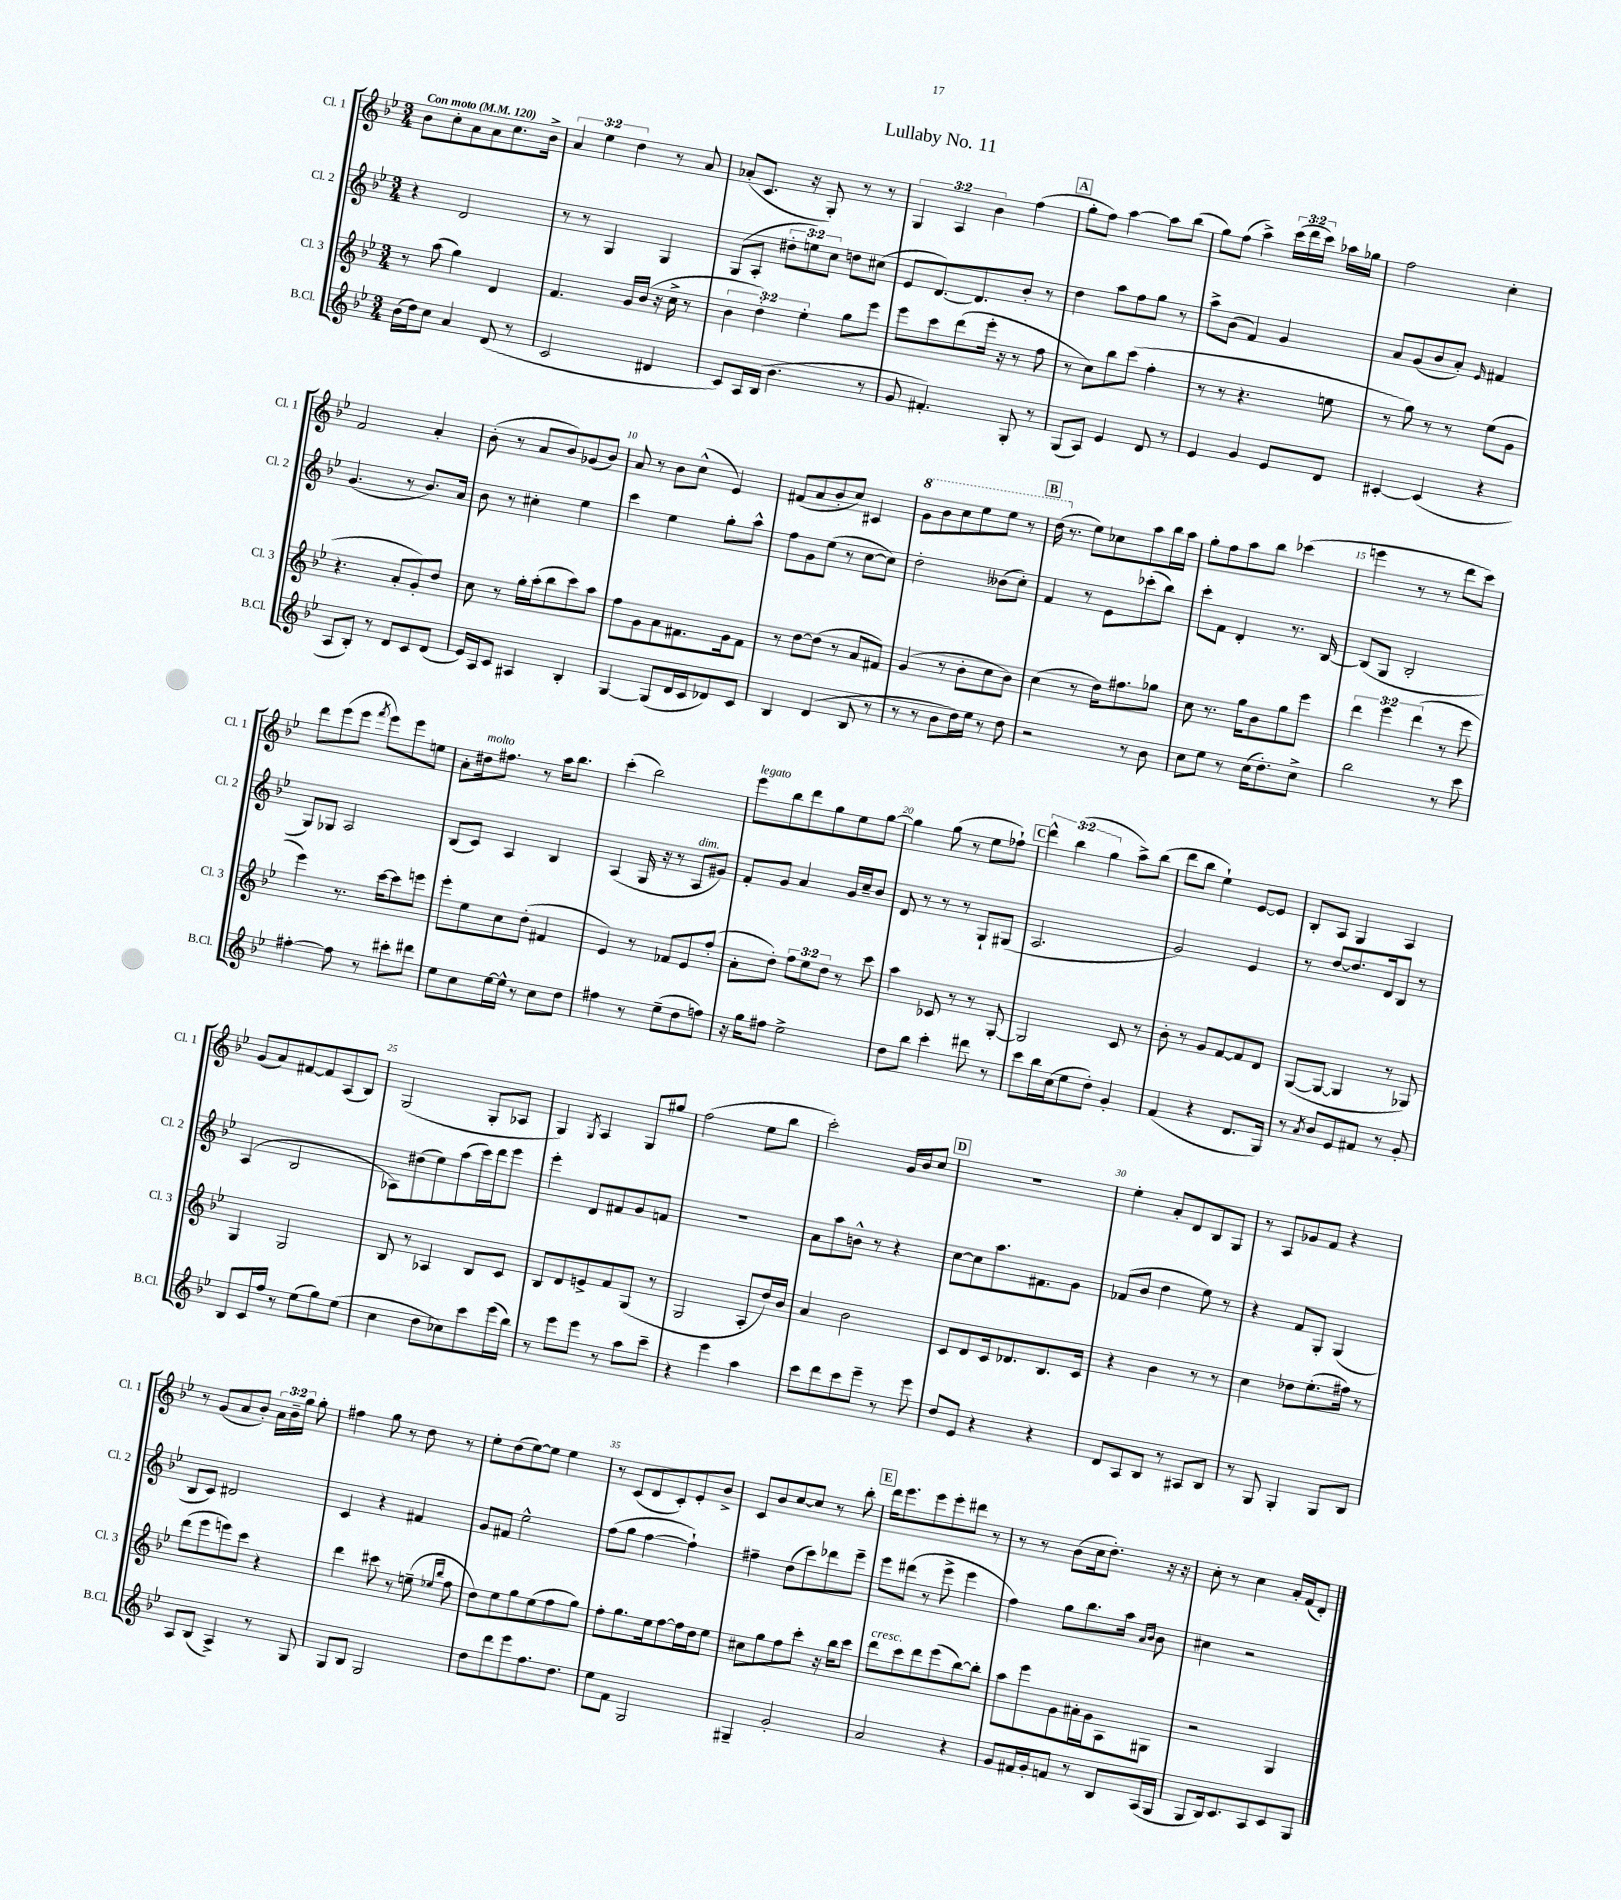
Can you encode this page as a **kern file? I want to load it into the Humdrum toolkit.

**kern	**kern	**kern	**kern
*staff4	*staff3	*staff2	*staff1
*clefG2	*clefG2	*clefG2	*clefG2
*k[b-e-]	*k[b-e-]	*k[b-e-]	*k[b-e-]
*M3/4	*M3/4	*M3/4	*M3/4
*MM120	*MM120	*MM120	*MM120
(16b-	8r	4r	8b-
16dd)	.	.	.
8cc	(8aa	.	8cc'
4a	4gg)	2d	8a
.	.	.	8a
(8d	4d	.	8.cc
8r	.	.	.
.	.	.	16b-^
=	=	=	=
2c	4.f	8r	6a
.	.	8r	.
.	.	.	6ee-
.	.	4G	.
.	.	.	6dd
.	16g	.	.
.	(16b-	.	.
4d#	16r	4G	8r
.	16cc^	.	.
.	8r	.	8a
=	=	=	=
8c)	6b-	(8G	(8a-'
16A	.	8A'	8.c
.	6dd')	.	.
(16B-	.	.	.
4.b-	.	12dd#'	.
.	.	.	16r
.	6ee-'	12ee)	.
.	.	.	8G')
.	.	12cc	.
.	8gg	8dd	8r
8r	8eee-	(8cc#	8r
=	=	=	=
8g	8eee-	8e-	6G
4.f#')	8ccc	[8.d)	.
.	.	.	6A
.	(8ddd	.	.
.	.	8.d]	.
.	.	.	6b-
.	16eee-'	.	.
.	16r	.	.
8G'	8r	8b-'	(4ff
8r	8ff	8r	.
=	=	=	=
(8G	8r	4dd	8gg'
8A)	8cc)	.	8ff)
4e-	8bb-	8aa	[4aa
.	(8ccc	8ff	.
8d	4ff'	8gg	8aa]
8r	.	8r	(8bb-
=	=	=	=
4e-	8r	8aa^	8gg)
.	8r	(8b-	(8ff
4g	4.r	4f)	4aa^)
8e-	.	4g	(24ccc
.	.	.	24ddd
.	.	.	24ccc)
8d	8ee	.	16aa-
.	.	.	16gg-
=	=	=	=
[4c#'	8r	8a	2ff
.	8gg)	(8g	.
(4c#]	8r	8b-	.
.	8r	8a')	.
.	.	16qqe-	.
4r	(8ee-	4f#	4cc'
.	8g	.	.
=	=	=	=
8A	4.r	(4.g	2f
8B-')	.	.	.
8r	.	.	.
8d	8a'	8r	.
8c	8g')	8.b-)	4a'
(8d	8dd	.	.
.	.	16a	.
=	=	=	=
16e-)	8cc	8b-	(8b-'
16A	.	.	.
8c	8r	8r	8r
4A#	16gg'	4cc#'	8a
.	(16aa'	.	.
.	8bb-	.	8b-)
4B-'	8ccc)	4ee-	(8g-
.	8aa	.	8b-)
=	=	=	=
[4G	8ff	4ccc	8a
.	8g	.	8r
(8G]	8a	4ee-	8b-
16d	8.f#	.	(8cc^^
16c	.	.	.
8d-)	.	8gg'	4e-)
.	16g	.	.
8c	8f#	8aa^^	.
=	=	=	=
4B-	8r	8ff	(8f#
.	[8dd	8g	8a
(4d	(8dd]	(8ee-	8b-'
.	8r	8r	8cc)
8B-	8a	[8cc	4c#
8r	8f#)	8cc])	.
=	=	=	=
8r	(4g	2dd'	8gg
8r	.	.	8bb-
8b-	8r	.	8ccc
16dd)	8b-'	.	8eee-
16ee-	.	.	.
8r	8cc	(8b--	8eee-
8dd	8b-)	8cc')	8r
=	=	=	=
2r	(4cc	4f	(16ddd
.	.	.	8.r
.	8r	8r	8ee-)
.	16dd)	8e-	8cc-
.	8.ff#	.	.
8r	.	(8ccc-'	8aa
8b-	8gg-	8bb-)	16bb-
.	.	.	16aa
=	=	=	=
8cc	8cc	8ccc'	8gg'
8ee-	8.r	8f	8ff
8r	.	4d'	8aa
.	16gg	.	.
(16cc	8b-	.	8bb-
8.dd')	.	.	.
.	8gg	8.r	(4ccc-
8cc^	8eee-	.	.
.	.	[16B-	.
=	=	=	=
2bb-	6ddd	(8B-]	4eee
.	.	8G	.
.	6eee-	.	.
.	.	2B-'	8r
.	(6ddd	.	.
.	.	.	8r
8r	8r	.	8ddd
8ccc	8eee-	.	8ccc)
=	=	=	=
[4ff#'	4eee-)	8G)	8ddd
.	.	8G-	(8eee-
8ff#]	8.r	2A	8eee-
.	.	.	8qfff
8r	.	.	8eee-)
.	[16ccc	.	.
8ccc#'	8ccc]	.	8eee-
8ddd#	8eee	.	8ee
=	=	=	=
8ee-	8eee-'	(8B-	8a'
8cc	8ee-	8c)	16dd#
.	.	.	8.ff#
[16ee-	8cc	4A	.
16ee-^^]	.	.	.
8r	(8dd'	.	8r
8cc	4f#	4B-	16aa
.	.	.	8.bb-
8dd	.	.	.
=	=	=	=
4ff#	4e-)	(4A	(4ccc'
8r	8r	16G	2bb-)
.	.	16r	.
(8ee-~	8f-	8r	.
8dd	8e-	8A	.
8ff)	(8ff'	8g#)	.
=	=	=	=
16r	8a'	8f'	8eee-
16gg	.	.	.
8ff#	8dd')	8g	8bb-
2ee-^	12ff	4a	8ddd
.	12ee-	.	.
.	.	.	8gg
.	12dd	.	.
.	8r	16g	8ee-
.	.	16cc~	.
.	8ccc	8b-	[8gg
=	=	=	=
8dd	4aa	8d	4gg]
8bb-	.	8r	.
4ccc'	8c-	8r	(8gg
.	8r	8r	8r
8ddd#	8r	8G`	8ee-
8r	[8G'	(8G#	8ff-`)
=	=	=	=
8ccc	2G]	2.A	6ddd^^
16bb-	.	.	.
.	.	.	(6bb-
(16cc	.	.	.
8ee-	.	.	.
.	.	.	6gg
8dd')	.	.	.
4g'	8c	.	8aa^)
.	8r	.	(8bb-
=	=	=	=
(4f	8b-'	2g)	8ddd
.	8r	.	8bb-
4r	8g	.	4ee-`)
.	[8f	.	.
8.d	8f]	4e-	[8e-
.	8d	.	8e-]
16G)	.	.	.
=	=	=	=
8r	([8G	8r	8B-'
8qa	.	.	.
8b-	8G_	[8dd	8A
8e-	4G]	8.dd]	4G
8f#	.	.	.
.	.	16d	.
8r	8r	8B-	4A
8g'	8G-)	8r	.
=	=	=	=
8B-	4G	(4A	(8g
16c	.	.	8a)
16ff	.	.	.
8r	2G	2B-	[8f#
(8ee-	.	.	8f#]
8gg)	.	.	(8A
(8ee-	.	.	8B-)
=	=	=	=
4cc	8B-	8A-)	(2G
.	8r	(8dd#	.
8dd	4A-	8ee-)	.
8cc-)	.	(8aa	.
8ccc	8B-	16ccc)	8G'
.	.	16ddd	.
(16eee-	8c	8eee-	8A-
16bb-)	.	.	.
=	=	=	=
8r	8B-	4eee-'	4G)
8eee-	8d	.	.
.	.	.	8qG
8eee-	8e^	8d	4A
8r	8f	8f#	.
8aa	(8G	8g	8G
8ccc~	8r	8f	8gg#
=	=	=	=
4r	2G	2.r	(2ff
4eee-	.	.	.
4aa	8A'	.	8ee-
.	16dd)	.	8bb-
.	16b-	.	.
=	=	=	=
8ccc	4a	8a	2ccc')
8ddd	.	8aa	.
8ccc	2b-	8b^^	.
8eee-~	.	8r	.
8r	.	4r	16g
.	.	.	16b-
8eee-	.	.	8cc
=	=	=	=
8dd	8c	[8cc	2.r
8e-	8d	8cc]	.
4r	16c	8.aa	.
.	8.d-	.	.
.	.	8.f#	.
4r	8.B-	.	.
.	.	8g	.
.	16c	.	.
=	=	=	=
8d	4r	(8f-	4ee-'
8A	.	8b-	.
8B-	4b-	4dd	8a'
8r	.	.	8d
8A#	8r	8ee-)	8B-
8B-	8r	8r	8G
=	=	=	=
8r	4cc	4r	8r
8G	.	.	8A
4G'	8dd-	8f	8g-
.	(8.ee-'	8G'	8f
8G	.	(4G	4r
.	16ff#)	.	.
8B-	8r	.	.
=	=	=	=
8A	(8ddd	8B-	8r
(8B-	8eee-	8c)	(8g
4A^)	8eee)	2d#	8a
.	8ccc	.	8b-')
8r	4r	.	24a
.	.	.	24b-~
.	.	.	24gg
8G	.	.	8gg'
=	=	=	=
8G	4ddd	4c	4ff#
8B-	.	.	.
2G	8ccc#	4r	8gg
.	8r	.	8r
.	(8ee~	4f#	8dd
.	16qqee-	.	.
.	16qqbb-	.	.
.	8ff	.	8r
=	=	=	=
8dd	8dd)	8g	8ee-'
8ddd	8ee-	8f#	(8dd
8eee-	8gg	2ee-^^	[8ee-)
8.ff	(8ee-	.	8ee-]
.	8ff	.	4ee-
8.dd	.	.	.
.	8gg)	.	.
=	=	=	=
8ee-	8ff'	(8ff	8r
8f	8.gg	8gg	(8c
2G	.	[4ff	8d
.	16ee-	.	.
.	[8ff	.	8c')
.	16ff]	4ff`])	8e-'
.	16dd	.	.
.	8ee-	.	8b-^
=	=	=	=
4G#~	8cc#	4ff#~	8c
.	8gg	.	8b-
2g'	8ff	(8dd	[8cc
.	8ccc'	8ccc)	8cc]
.	16r	8ddd-	8r
.	16bb-	.	.
.	8ccc	8eee-~	8bb-'
=	=	=	=
2a	8ddd	8eee-	16ddd
.	.	.	8.eee-
.	8ccc	(8ddd#	.
.	8ddd	8r	8eee-
.	(8eee-	8eee-^	8eee-'
4r	[8bb-)	4eee-	8ddd#
.	8bb-']	.	8r
=	=	=	=
8g	8aa	4ff)	8r
16f#	8eee-	.	8r
16g'	.	.	.
8f	8g	8gg	(8b-
8r	16a#'	8.bb-	16cc
.	16g	.	8.dd')
8B-	8A	.	.
.	.	16aa	.
.	.	16qqa	.
.	.	16qqb-	.
(16A	8G#	8b-	16r
16G	.	.	16r
=	=	=	=
8G	2r	4cc#	8cc'
16B-)	.	.	8r
8.c	.	.	.
.	.	2r	4cc
8A	.	.	.
8c	4G	.	16a'
.	.	.	(16f
8G	.	.	8d')
==	==	==	==
*-	*-	*-	*-
